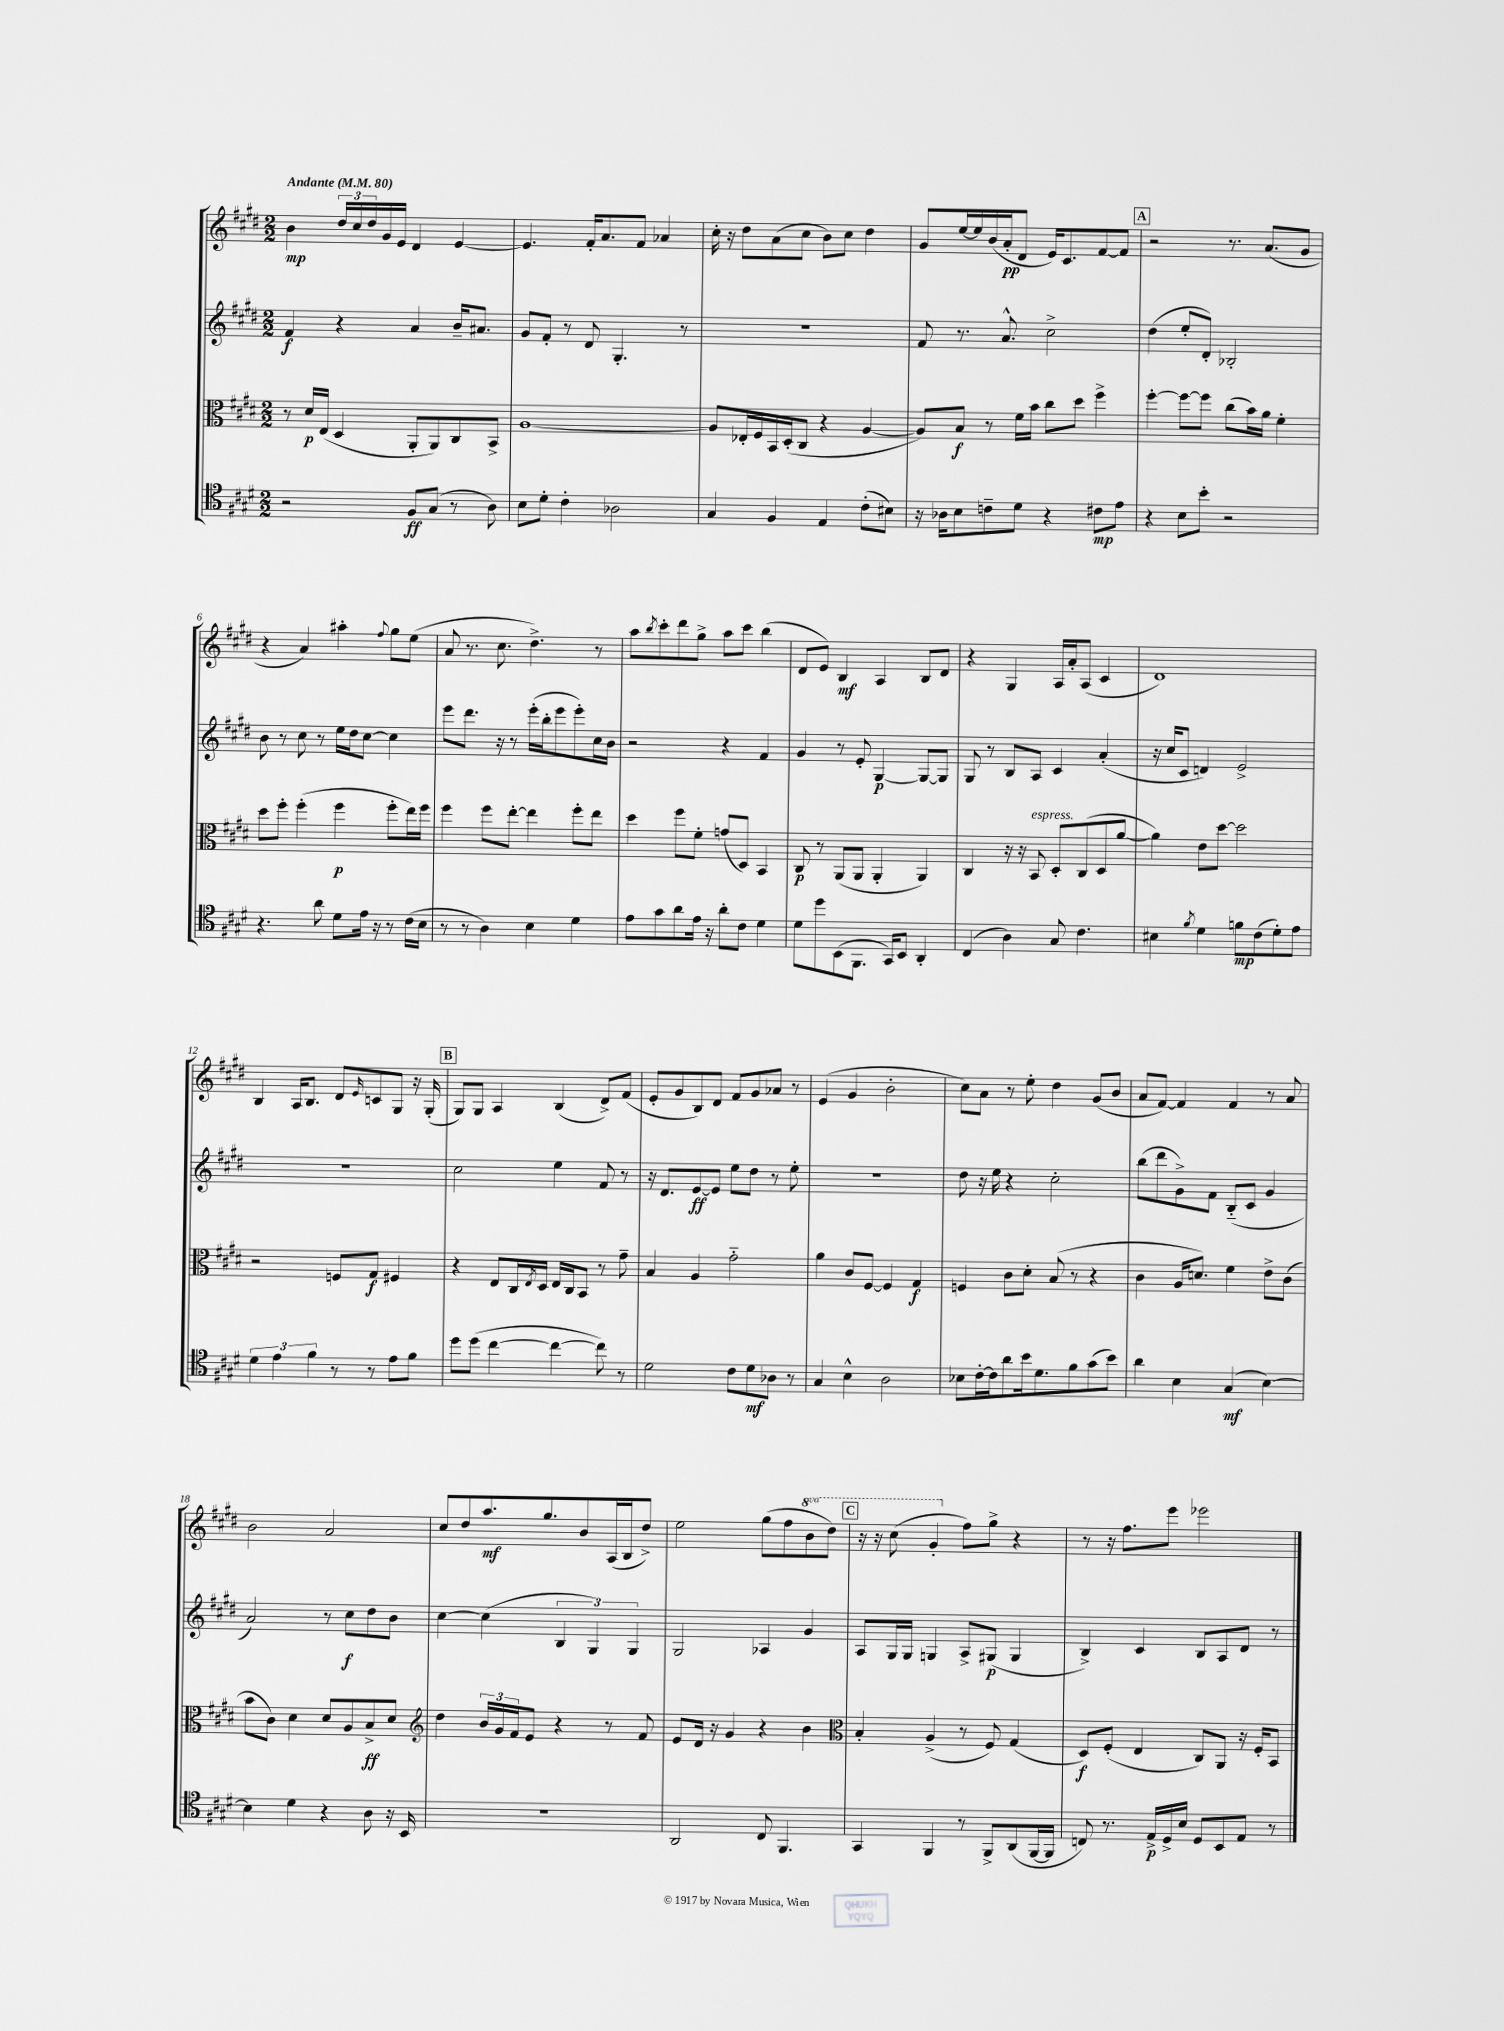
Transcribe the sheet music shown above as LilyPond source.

<<
\new StaffGroup <<
\new Staff = "s0" {
    \clef treble \key e \major \numericTimeSignature \time 2/2 \set Staff.ottavationMarkups = #ottavation-simple-ordinals \tempo "Andante" 4 = 80
    b'4\mp \tuplet 3/2 { dis''16 cis''16 dis''16 } gis'16 e'16 dis'4 e'4~ |
    e'4. fis'16-. a'8. fis'8 aes'4 |
    cis''16-. r16 dis''8 a'8( cis''8 b'8) cis''8 dis''4 |
    gis'8 e''16~ e''16 b'16( a'16-.\pp dis'8 e'16) cis'8. fis'8~ fis'8 |
    \mark \markup { \box "A" } r2 r8. a'8.( gis'8 |
    r4 a'4) ais''4-. \appoggiatura { fis''8 } gis''8 e''8( |
    a'8 r8. cis''8. dis''4.->) r8 |
    a''8 \acciaccatura { b''8 } cis'''8-. dis'''8 gis''8-> a''8 cis'''8 b''4( |
    dis'8 e'8) b4\mf a4 b8 dis'8 |
    r4 gis4 a16 a'16-. a8( cis'4 |
    dis'1) |
    b4 a16 b8. dis'8 \grace { e'16 } c'8 gis8 r16 gis16-.( |
    \mark \markup { \box "B" } gis8) gis8 a4 b4( dis'8->) fis'8( |
    e'8-. gis'8 b8) dis'8 fis'8 gis'8 aes'8 r8 |
    e'4( gis'4 b'2-. |
    cis''8) a'8 r8 e''8-. dis''4 gis'8( b'8 |
    a'8 fis'8~) fis'4 fis'4 r8 a'8 |
    b'2 a'2 |
    cis''8 dis''8 a''8.\mf gis''8. b'8 a16( b16 dis''8->) |
    e''2 gis''8( fis''8 \ottava #1 b''8 dis'''8) |
    \mark \markup { \box "C" } r16 r16 cis'''8( gis''4-. \ottava #0 fis''8) gis''8-> r4 |
    r8 r16 fis''8. e'''8 ees'''2 \bar "|." |
}
\new Staff = "s1" {
    \clef treble \key e \major \numericTimeSignature \time 2/2
    fis'4\f r4 a'4 b'16-- ais'8. |
    gis'8 fis'8-. r8 dis'8 gis4.-. r8 |
    r1 |
    fis'8 r8. a'8.-^ cis''2-> |
    \mark \markup { \box "A" } dis''4( e''8-. dis'8-.) bes2-. |
    b'8 r8 cis''8 r8 e''16 dis''16 cis''8~ cis''4 |
    e'''8 dis'''8. r16 r8 e'''16-.( b''16-. e'''8 e'''8-.) cis''16 b'16 |
    r2 r4 fis'4 |
    gis'4 r8 e'8-. gis4~\p gis8~ gis8 |
    gis8 r8 b8 a8 cis'4 a'4-.( |
    r16 cis''16 cis'8 d'4) e'2-> |
    R1 |
    \mark \markup { \box "B" } cis''2 e''4 fis'8 r8 |
    r16 dis'8. e'8~\ff e'8 e''8 dis''8 r8 e''8-. |
    r1 |
    dis''8 r16 e''16 r4 cis''2-. |
    b''8( dis'''8 gis'8->) fis'8 b8-_( cis'8 gis'4 |
    a'2) r8 cis''8\f dis''8 b'8 |
    cis''4~ cis''4( \tuplet 3/2 { b4 gis4) gis4 } |
    gis2 aes4 gis'4 |
    \mark \markup { \box "C" } a8 gis16 gis16 g4 a8-> gis8\p( gis4 |
    b4->) cis'4 b8 a8 dis'8 r8 \bar "|." |
}
\new Staff = "s2" {
    \clef alto \key e \major \numericTimeSignature \time 2/2
    r8 dis'16\p e16( dis4 a,8-. a,8) cis8 b,8-> |
    a1~ |
    a8 ees16-. fis16 b,16 dis16-.( cis8 r4 a4~ |
    a8) b8\f r8 fis'16 b'16 cis''8 dis''8 fis''4-> |
    \mark \markup { \box "A" } fis''4~-. fis''8~ fis''8 cis''8( b'16) a'16 fis'4-. |
    dis''8 fis''8-. fis''4-.( fis''4\p fis''8-. e''16) fis''16 |
    fis''4 fis''8 e''8~-. e''4 fis''8-. e''8 |
    dis''4 fis''8 fis'8-. g'8( dis8) b,4 |
    cis8\p r8 a,8( a,8 a,4-. a,4) |
    cis4 r16 r16 b,8^\markup { \italic "espress." } dis8-. cis8( dis8 a'8~ |
    a'4) e'8 dis''8~ dis''2 |
    r2 f8 gis8\f fis4 |
    \mark \markup { \box "B" } r4 e8 cis16 \acciaccatura { e8 } dis16 e16 cis16 b,8 r8 gis'8-- |
    b4 a4 gis'2-_ |
    a'4 cis'8 fis8~ fis4 gis4\f |
    f4 cis'8 dis'8-. b8( r8 r4 |
    cis'4 a16 d'8.) fis'4 e'8-> cis'8( |
    b'8 cis'8) dis'4 dis'8 a8 b8->\ff dis'8 |
    \clef treble dis''4 \tuplet 3/2 { b'16 gis'16 fis'16 } e'8 r4 r8 fis'8 |
    e'8 dis'16 r16 gis'4 r4 b'4 |
    \mark \markup { \box "C" } \clef alto b4-. a4->( r8 fis8) gis4( |
    dis8\f) fis8-.( e4 cis8) a,8 r16 fis16-. b,8 \bar "|." |
}
\new Staff = "s3" {
    \clef tenor \key e \major \numericTimeSignature \time 2/2
    r2 fis8\ff gis8( r8 a8) |
    b8 dis'8-. cis'4-. aes2 |
    gis4 fis4 e4 cis'8-.( bis8) |
    r16 aes16 b8 c'8-- dis'8 r4 cis'8\mp e'8 |
    \mark \markup { \box "A" } r4 b8 b'8-. r2 |
    r4. a'8 dis'8 e'16 r16 r8 cis'16( b16 |
    r8 r8 a4) b4 dis'4 |
    e'8 gis'8 a'8 e'16 r16 a'8-. cis'8 dis'4 |
    dis'8 dis''8 b,8( fis,8. gis,16) b,8 a,4-. |
    cis4( a4) gis8 cis'4. |
    bis4 \acciaccatura { fis'8 } dis'4 f'8\mp cis'8( dis'8-.) e'8 |
    \tuplet 3/2 { dis'4 e'4 fis'4 } r8 r8 e'8 fis'8 |
    \mark \markup { \box "B" } dis''8 dis''8( cis''4~ cis''4~ cis''8) r8 |
    dis'2 cis'8 dis'8\mf aes8 r8 |
    gis4 b4-^ a2 |
    bes8 cis'16~-. cis'16 a'8 b'16 dis'8. fis'8 gis'8( b'8) |
    a'4 b4 gis4\mf( b4~) |
    b4 dis'4 r4 a8 r16 b,16 |
    R1 |
    a,2 cis8 fis,4. |
    \mark \markup { \box "C" } gis,4 fis,4 r8 fis,8-> a,8( fis,16~ fis,16 |
    c8) r8. e16->\p dis16-> b16 dis8 b,8 e8 r8 \bar "|." |
}
>>
>>
